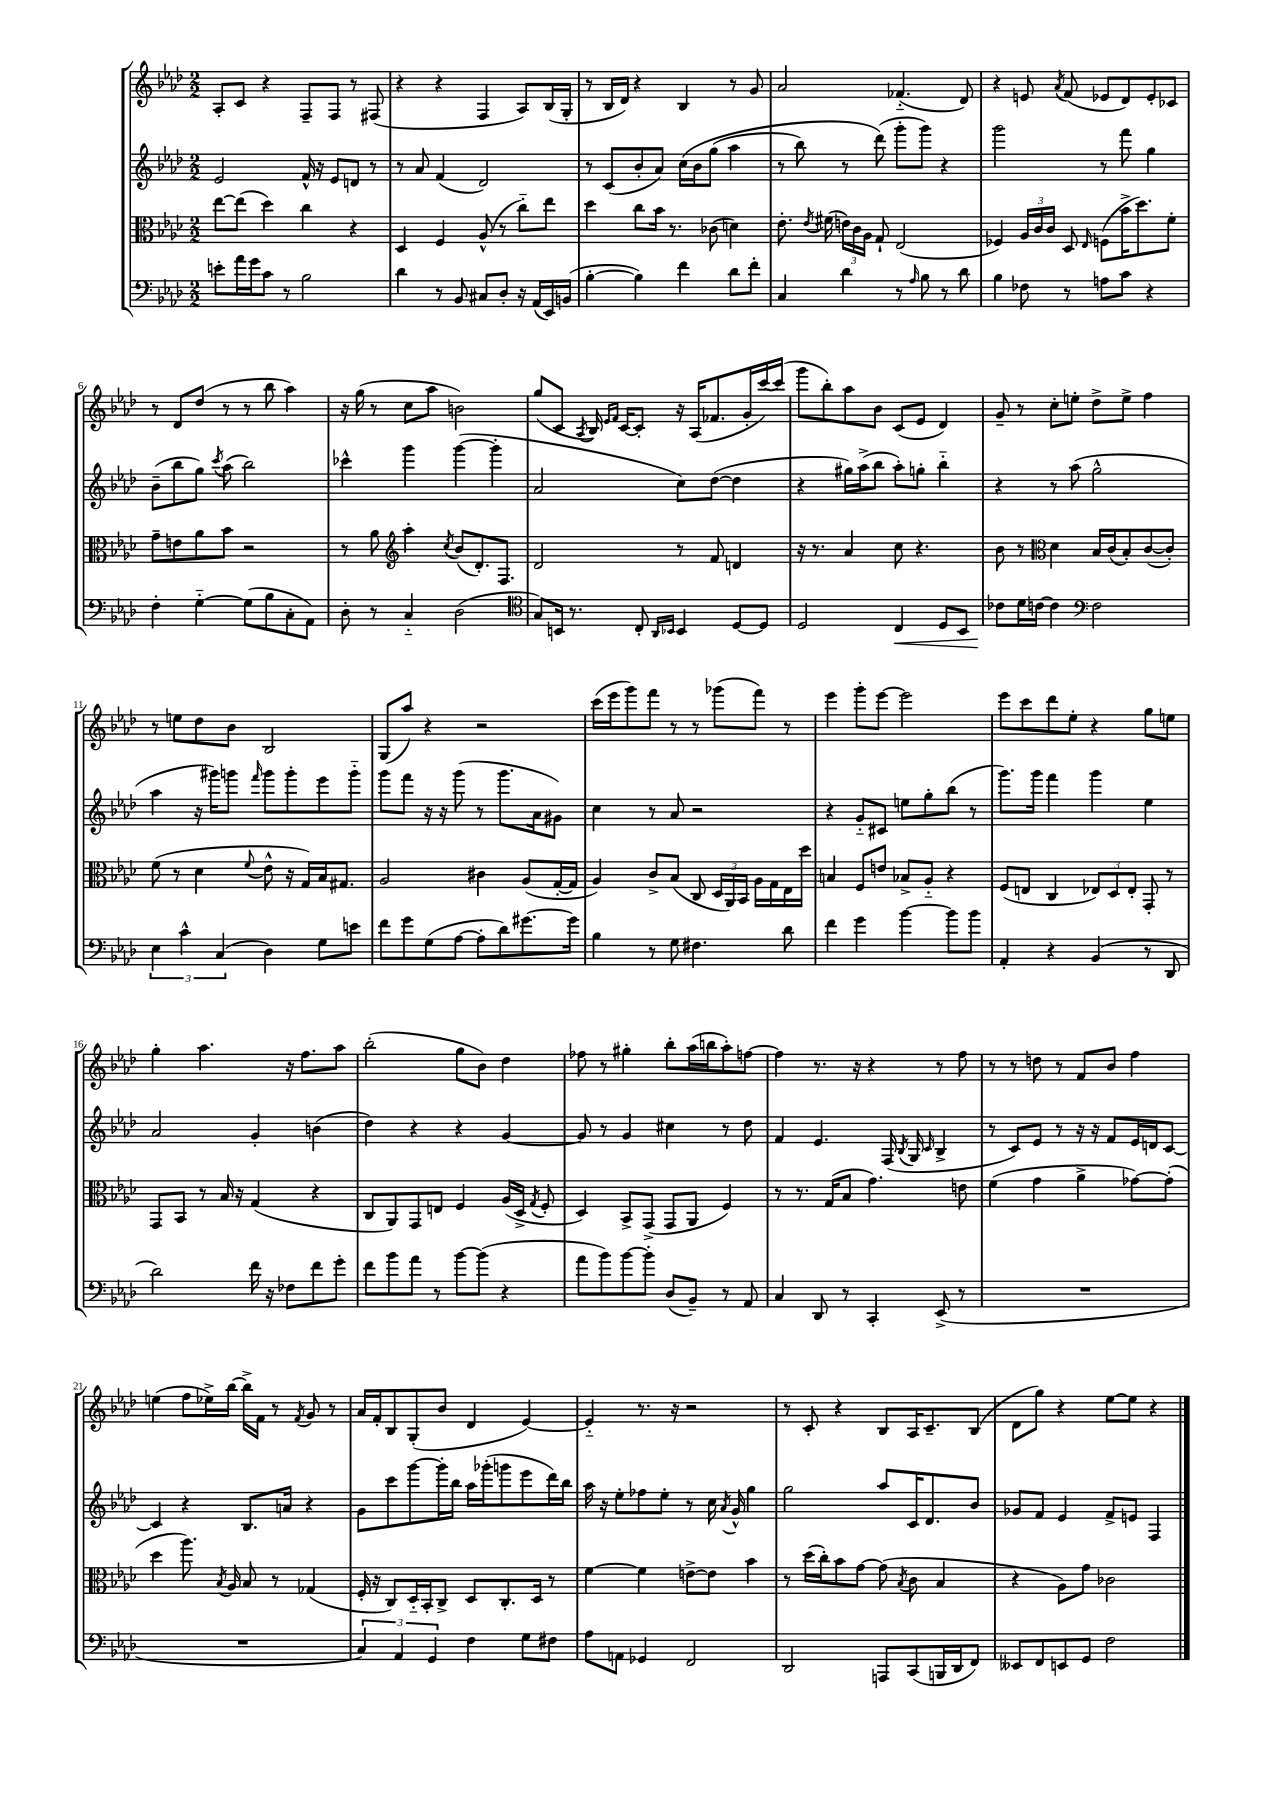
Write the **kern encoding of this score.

**kern	**kern	**kern	**kern
*staff4	*staff3	*staff2	*staff1
*clefF4	*clefC3	*clefG2	*clefG2
*k[b-e-a-d-]	*k[b-e-a-d-]	*k[b-e-a-d-]	*k[b-e-a-d-]
*M2/2	*M2/2	*M2/2	*M2/2
8e'	[8ee-	2e-	8A-'
16a-	(8ee-]	.	8c
16g	.	.	.
8c	4dd-)	.	4r
8r	.	.	.
2B-	4cc	16f^^	8F~
.	.	16r	.
.	.	8e-	8F
.	4r	8d	8r
.	.	8r	(8F#
=	=	=	=
4d-	4D-	8r	4r
.	.	8a-	.
8r	4F	(4f	4r
8BB-	.	.	.
8C#	(8A-^^	2d-)	4F
8D-'	8r	.	.
16r	8cc'~)	.	8A-)
(16AA-	.	.	.
16EE-)	8ee-	.	(16B-
(16BB	.	.	16G'
=	=	=	=
[4B-'	4dd-	8r	8r
.	.	(8c	16B-
.	.	.	16d-)
4B-])	8cc	8b-'	4r
.	16b-	8a-)	.
.	8.r	.	.
4f	.	&(16cc	4B-
.	.	16b-	.
.	(8c-	(8gg	.
8d-	4d)	4aa-	8r
8f'	.	.	8g
=	=	=	=
4C	8.e-'	8r	2a-
.	.	8bb-)	.
.	8qe-	.	.
.	(16f#	.	.
4d-	24e)	8r	.
.	24c	.	.
.	24A-	.	.
.	8G`	(8ddd-&)	.
8r	(2E-	8ggg'	(4.f-'~
16qqA-	.	.	.
8B-	.	8ggg)	.
8r	.	4r	.
8d-	.	.	8d-)
=	=	=	=
4B-	4F-)	2ggg	4r
8F-	24A-	.	8e
.	24c	.	.
.	24c	.	.
.	.	.	8qa-
8r	8D-	.	(8f
.	16qqE-	.	.
8A	(8F	8r	8e-
8c	16b-^	8fff	8d-)
.	8.dd-)	.	.
4r	.	4gg	8e-'
.	8f'	.	8c-
=	=	=	=
4F'	8g~	(8b-~	8r
.	8e	8bb-	8d-
[4G'~	8a-	8gg)	(8dd-
.	.	8qccc	.
.	8b-	(8aa-	8r
(8G]	2r	2bb-)	8r
8B-	.	.	8bb-
8C'	.	.	4aa-)
8AA-)	.	.	.
=	=	=	=
8D-'	8r	4ccc-^^	16r
.	.	.	(16gg
8r	8a-	.	8r
*	*clefG2	*	*
4C'~	4aa-'	4ggg	8cc
.	.	.	8aa-
.	8qcc	.	.
(2D-	(8b-	([4ggg	2b)
.	8.d-')	.	.
.	.	4ggg']	.
.	8.F	.	.
=	=	=	=
*clefC4	*	*	*
8G)	2d-	2a-	(8gg
16BB	.	.	8c
8.r	.	.	.
.	.	.	8qA-
.	.	.	16B-)
.	.	.	16qqe-
.	.	.	16qqf
.	.	.	[16c
8C'	.	.	8c']
16qqAA-	.	.	.
16qqBB-	.	.	.
4BB-	8r	8cc)	16r
.	.	.	(16A-
.	8f	([8dd-	8.f-
[8D-	4d	4dd-]	.
.	.	.	16g'
8D-]	.	.	[16ccc)
.	.	.	(16ccc]
=	=	=	=
2D-	16r	4r	8ggg
.	8.r	.	.
.	.	.	8bb-')
.	4a-	16gg#)	8aa-
.	.	(16aa-^	.
.	.	8bb-	8b-
4C	8cc	8aa-')	(8c
.	4.r	8gg'	8e-
8D-	.	4bb-'~	4d-)
8BB-	.	.	.
=	=	=	=
8c-	8b-	4r	8g~
16d-	8r	.	8r
[16c	.	.	.
*	*clefC3	*	*
4c]	4d-	8r	8cc'
.	.	(8aa-	8ee'
*clefF4	*	*	*
2F	16B-	2gg^^	8dd-^
.	(16c	.	.
.	8B-')	.	8ee^
.	([8c	.	4ff
.	8c'])	.	.
=	=	=	=
6E-	(8f	4aa-	8r
.	8r	.	8ee
6c^^	.	.	.
.	4d-	16r	8dd-
.	.	16ggg#)	.
(6C	.	.	.
.	.	8ggg	8b-
.	8qqf	16qqfff	.
4D-)	8e-^^	8ggg	2B-
.	16r	8ggg'	.
.	16G)	.	.
8G	16B-	8eee-	.
.	8.G#	.	.
8e	.	8ggg'~	.
=	=	=	=
8f	2A-	8ggg	(8G
8g	.	8fff	8aa-)
(8G	.	16r	4r
.	.	16r	.
[8A-	.	(8ggg	.
8A-']	4c#	8r	2r
8d-)	.	8.ggg	.
[8.g#	(8A-	.	.
.	.	16a-	.
.	[16G'	8g#)	.
16g#]	16G]	.	.
=	=	=	=
4B-	4A-)	4cc	(16ccc
.	.	.	16eee-
.	.	.	8ggg)
8r	8c^	8r	8fff
8G	(8B-	8a-	8r
4.F#	8C	2r	8r
.	24D-	.	(8ggg-
.	24AA-)	.	.
.	24BB-	.	.
.	16A-	.	8fff)
.	16G	.	.
8d-	16E-	.	8r
.	16dd-	.	.
=	=	=	=
4f	4B	4r	4eee-
4g	8F	8g'~	8ggg'
.	8e	8c#	[8eee-
[4b-	8B-^	8ee	2eee-]
.	8A-'~	8gg'	.
8b-]	4r	(8bb-	.
8b-	.	8r	.
=	=	=	=
4AA-'	(8F	8.ggg)	8eee-
.	8E	.	8ccc
.	.	16ggg	.
4r	4C	4fff	8ddd-
.	.	.	8ee-'
(4BB-	12E-)	4ggg	4r
.	12D-	.	.
.	12E-'	.	.
8r	8GG'	4ee-	8gg
8DD-	8r	.	8ee
=	=	=	=
2d-)	8GG	2a-	4gg'
.	8BB-	.	.
.	8r	.	4.aa-
.	16B-	.	.
.	16r	.	.
16f	(4G	4g'	.
16r	.	.	.
8F-	.	.	16r
.	.	.	8.ff
8f	4r	(4b	.
8g'	.	.	8aa-
=	=	=	=
8f	8C	4dd-)	(2bb-'
8b-	8AA-)	.	.
8a-	8GG	4r	.
8r	8E	.	.
[8b-	4F	4r	8gg
(8b-]	.	.	8b-)
4r	(16A-	[4g	4dd-
.	16D-^	.	.
.	8qG	.	.
.	8F'	.	.
=	=	=	=
8a-	4D-)	8g]	8ff-
8b-)	.	8r	8r
[8b-	8BB-^	4g	4gg#'
8b-']	(8GG^	.	.
(8D-	8GG	4cc#	8bb-'
8BB-~)	8AA-	.	(16aa-
.	.	.	16bb
8r	4F)	8r	8aa-')
8AA-	.	8dd-	[8ff
=	=	=	=
4C	8r	4f	4ff]
.	8.r	.	.
8DD-	.	4.e-	8.r
.	(16G	.	.
8r	8B-	.	.
.	.	.	16r
4CC'	4.g)	.	4r
.	.	(16F	.
.	.	8qB-	.
.	.	16G	.
.	.	16qqc	.
(8EE-^	.	4B-^	8r
8r	8e	.	8ff
=	=	=	=
1r	(4f	8r	8r
.	.	8c)	8r
.	4g	8e-	8dd
.	.	8r	8r
.	4a-^	16r	8f
.	.	16r	.
.	.	8f	8b-
.	[8g-)	16e-	4ff
.	.	16d	.
.	(8g-']	[8c	.
=	=	=	=
1r	4dd-	4c]	(4ee
.	8.aa-)	4r	8ff
.	.	.	16ee-^)
.	8qB-	.	.
.	16A-	.	[16bb-
.	8B-	8.B-	16bb-^]
.	.	.	16f
.	8r	.	8r
.	.	16a	.
.	.	.	8qf
.	(4G-	4r	8g
.	.	.	8r
=	=	=	=
6C)	16F'	8g	16a-
.	16r	.	16f'
.	8C)	8ccc	8B-
6AA-	.	.	.
.	16D-'~	[8ggg	(8G'
.	16BB-'	.	.
6GG	.	.	.
.	8C^	16ggg']	8b-
.	.	16bb-	.
4F	8D-	16aa-	4d-
.	.	(16ggg-'	.
.	8.C'	8ggg	.
8G	.	8eee-	[4e-)
.	16D-	.	.
8F#	8r	16ddd-)	.
.	.	16bb-	.
=	=	=	=
8A-	[4f	16aa-	4e-'~]
.	.	16r	.
8AA	.	8ee-'	.
4GG-	4f]	8ff-	8.r
.	.	8ee-'	.
.	.	.	16r
2FF	[8e^	8r	2r
.	8e]	16cc	.
.	.	8qa-	.
.	.	16g^^	.
.	4b-	4gg	.
=	=	=	=
2DD-	8r	2gg	8r
.	(16dd-	.	8c'
.	16cc')	.	.
.	8b-	.	4r
.	[8g	.	.
8AAA	(8g]	8aa-	8B-
.	8qB-	.	.
(8CC	8c	16c	16A-
.	.	8.d-	8.c~
16BBB	4B-	.	.
16DD-	.	.	.
8FF)	.	8b-	(8B-
=	=	=	=
8EE--	4r	8g-	8d-
8FF	.	8f	8gg)
8EE	8A-)	4e-	4r
8GG	8g	.	.
2F	2c-	8f^	[8ee-
.	.	8e	8ee-]
.	.	4F	4r
==	==	==	==
*-	*-	*-	*-
